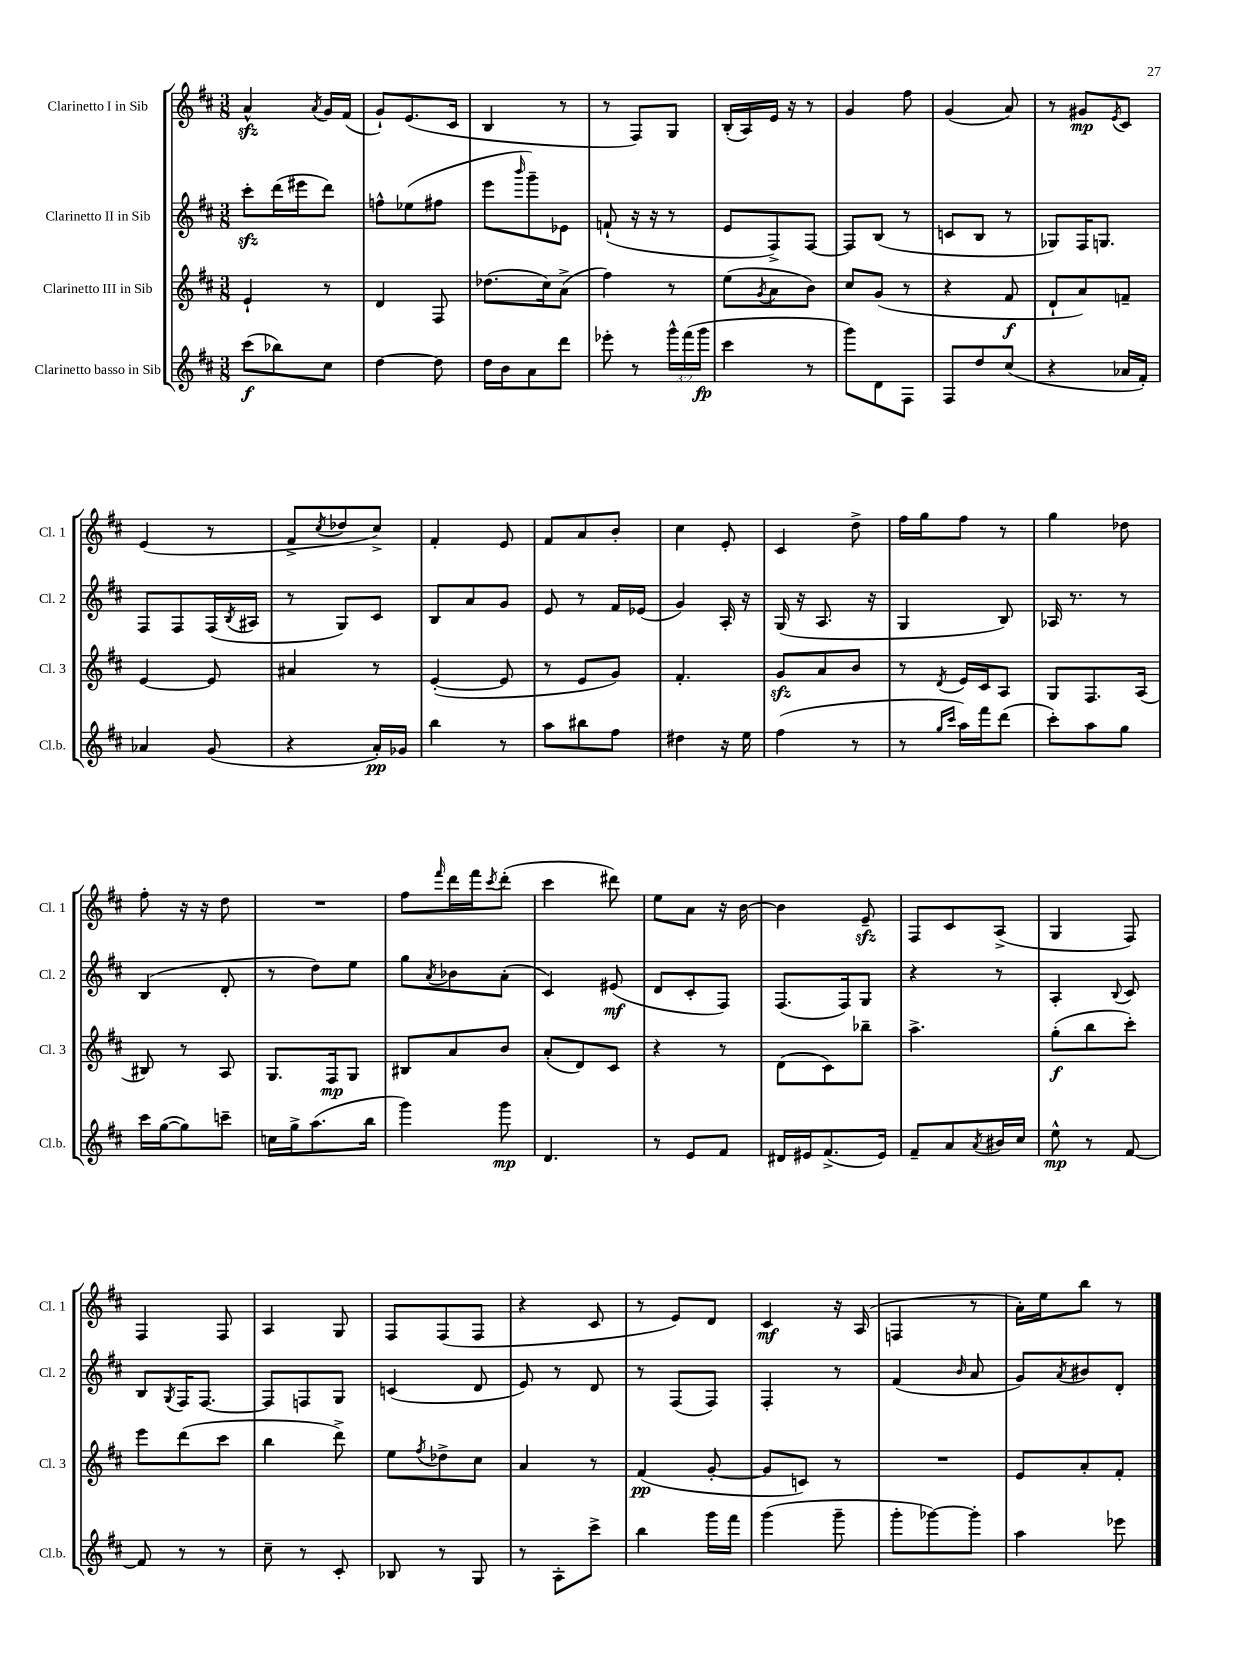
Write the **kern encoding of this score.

**kern	**kern	**kern	**kern
*staff4	*staff3	*staff2	*staff1
*clefG2	*clefG2	*clefG2	*clefG2
*k[f#c#]	*k[f#c#]	*k[f#c#]	*k[f#c#]
*M3/8	*M3/8	*M3/8	*M3/8
(8ccc#	4e`	8ccc#'	4a^^
8bb-)	.	(16ddd	.
.	.	16eee#	.
.	.	.	8qa
8cc#	8r	8ddd)	16g
.	.	.	(16f#
=	=	=	=
[4dd	4d	8ff^^	8g`)
.	.	(8ee-	(8.e
8dd]	8F#	8ff#	.
.	.	.	16c#
=	=	=	=
16dd	(8.dd-	8eee	4B
16b	.	.	.
.	.	16qqbbb	.
8a	.	8ggg~)	.
.	16cc#)	.	.
8ddd	(8a^	8e-	8r
=	=	=	=
8eee-'	4ff#)	(8f`	8r
8r	.	16r	8F#)
.	.	16r	.
24ggg^^	8r	8r	8G
(24fff#	.	.	.
24ggg	.	.	.
=	=	=	=
4ccc#	(8ee	8e	(16B'
.	.	.	16A)
.	8qg	.	.
.	8a	8F#^)	16e
.	.	.	16r
8r	8b)	[8F#	8r
=	=	=	=
8ggg)	8cc#	8F#]	4g
8d	(8g	(8B	.
8F#	8r	8r	8ff#
=	=	=	=
8F#	4r	8c	(4g
8dd	.	8B	.
(8cc#	8f#	8r	8a)
=	=	=	=
4r	8d`	8G-)	8r
.	8a)	16F#	8g#
.	.	8.G	.
.	.	.	8qe
16a-	8f~	.	8c#
16f#')	.	.	.
=	=	=	=
4a-	[4e	8F#	(4e
.	.	8F#	.
(8g	8e]	(16F#	8r
.	.	8qB	.
.	.	16A#	.
=	=	=	=
4r	4a#	8r	8f#^
.	.	.	8qcc#
.	.	8G)	8dd-
16a')	8r	8c#	8cc#^)
16g-	.	.	.
=	=	=	=
4bb	([4e'	8B	4f#'
.	.	8a	.
8r	8e]	8g	8e
=	=	=	=
8aa	8r	8e	8f#
8bb#	8e	8r	8a
8ff#	8g)	16f#	8b'
.	.	(16e-	.
=	=	=	=
4dd#	4.f#'	4g)	4cc#
16r	.	16A'	8e'
16ee	.	16r	.
=	=	=	=
(4ff#	8g	(16G	4c#
.	.	16r	.
.	8a	8.A	.
8r	8b	.	8dd^
.	.	16r	.
=	=	=	=
8r	8r	4G	16ff#
.	.	.	16gg
16qqgg	.	.	.
16qqccc#	8qd	.	.
16aa)	16e	.	8ff#
16fff#	16c#	.	.
(8ddd	8A	8B)	8r
=	=	=	=
8ccc#')	8G	16A-	4gg
.	.	8.r	.
8aa	8.F#	.	.
8gg	.	8r	8dd-
.	(16A	.	.
=	=	=	=
16ccc#	8B#)	(4B	8ff#'
([16gg	.	.	.
8gg])	8r	.	16r
.	.	.	16r
8ccc~	8A	8d'	8dd
=	=	=	=
16cc	8.G	8r	4.r
16gg^	.	.	.
(8.aa	.	8dd)	.
.	16F#	.	.
.	8G	8ee	.
16bb	.	.	.
=	=	=	=
4ggg)	8B#	8gg	8ff#
.	.	8qa	16qqfff#
.	8a	8b-	16ddd
.	.	.	16fff#
.	.	.	8qccc#
8ggg	8b	(8a'	(8ddd'
=	=	=	=
4.d	(8a'	4c#)	4ccc#
.	8d)	.	.
.	8c#	(8e#	8ddd#)
=	=	=	=
8r	4r	8d	8ee
8e	.	8c#'	8a
8f#	8r	8F#)	16r
.	.	.	[16b
=	=	=	=
16d#	(8d	(8.F#	4b]
16e#	.	.	.
(8.f#^	8c#)	.	.
.	.	16F#)	.
.	8bb-~	8G	8e~
16e#)	.	.	.
=	=	=	=
8f#~	4.aa^	4r	8F#
8a	.	.	8c#
8qa	.	.	.
16b#	.	8r	(8A^
16cc#	.	.	.
=	=	=	=
8ee^^	(8gg'	4A'	4G
8r	8bb	.	.
.	.	8qqB	.
[8f#	8ccc#')	8c#	8F#)
=	=	=	=
8f#]	8eee	8B	4F#
.	.	8qG	.
8r	(8ddd	16F#	.
.	.	[8.F#	.
8r	8ccc#	.	8F#
=	=	=	=
8cc#~	4bb	8F#]	4A
8r	.	8F	.
8c#'	8ddd^)	8G	8G
=	=	=	=
8B-	8ee	(4c	8F#
.	8qff#	.	.
8r	8dd-^	.	(8F#
8G	8cc#	8d	8F#
=	=	=	=
8r	4a	8e)	4r
8A'	.	8r	.
8ccc#^	8r	8d	8c#
=	=	=	=
4bb	(4f#	8r	8r
.	.	(8F#	8e)
16ggg	[8g'	8F#)	8d
16fff#	.	.	.
=	=	=	=
(4ggg	8g]	4F#'	4c#
.	8c)	.	.
8ggg~	8r	8r	16r
.	.	.	(16A
=	=	=	=
8ggg'	4.r	(4f#	4F
[8ggg-)	.	.	.
.	.	16qqb	.
8ggg-']	.	8a	8r
=	=	=	=
4aa	8e	8g)	16a')
.	.	.	16ee
.	.	8qa	.
.	8a'	8b#	8bb
8eee-	8f#'	8d'	8r
==	==	==	==
*-	*-	*-	*-
